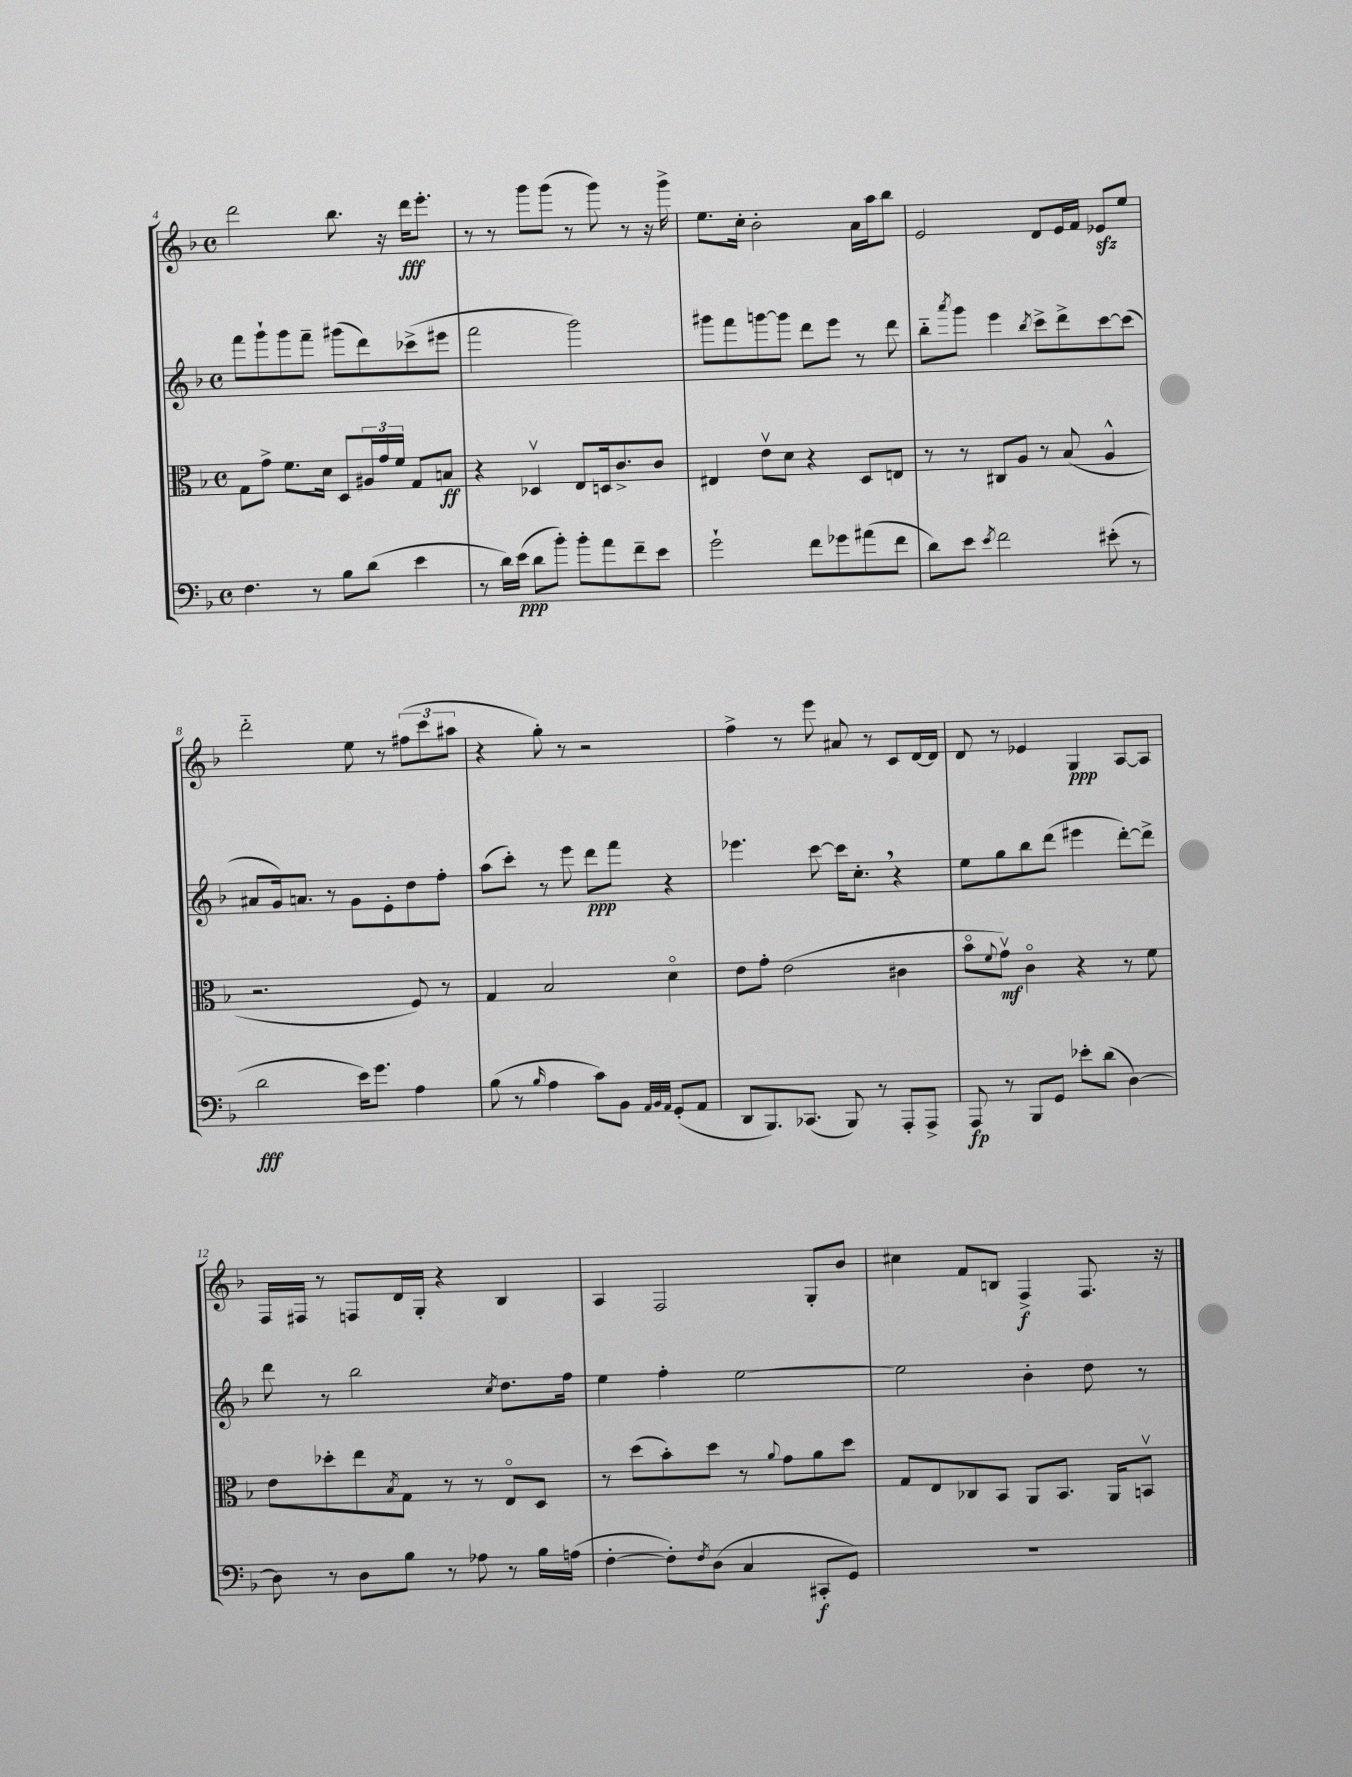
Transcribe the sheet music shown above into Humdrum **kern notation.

**kern	**dynam	**kern	**dynam	**kern	**dynam	**kern	**dynam
*part4	*part4	*part3	*part3	*part2	*part2	*part1	*part1
*staff4	*staff4	*staff3	*staff3	*staff2	*staff2	*staff1	*staff1
*clefF4	*	*clefC3	*	*clefG2	*	*clefG2	*
*k[b-]	*	*k[b-]	*	*k[b-]	*	*k[b-]	*
*M4/4	*	*M4/4	*	*M4/4	*	*M4/4	*
*met(c)	*	*met(c)	*	*met(c)	*	*met(c)	*
=4	=4	=4	=4	=4	=4	=4	=4
4.F\	.	8G\L	.	8fff\L	.	2ddd\	.
.	.	8g^\J	.	8ggg`\	.	.	.
.	.	8.f\L	.	8ggg\	.	.	.
8r	.	.	.	8fff~\J	.	.	.
.	.	16d\Jk	.	.	.	.	.
8B-\L	.	8D/L	.	(8ggg#X\L	.	8.bb-\	.
(8d\J	.	24A#X/L	.	8ddd\)	.	.	.
.	.	24g/	.	.	.	.	.
.	.	.	.	.	.	16r	.
.	.	24f/JJ	.	.	.	.	.
4e\	.	8G/L	.	(8ccc-X^\	.	16ddd\KL	fff
.	.	.	.	.	.	8.eee'\J	.
.	.	8Bn/J	ff	8eee#X\J	.	.	.
=5	=5	=5	=5	=5	=5	=5	=5
8r	.	4r	.	2fff\	.	8r	.
16d\LL)	.	.	.	.	.	8r	.
(16e\JJ	ppp	.	.	.	.	.	.
8d\L	.	4D-Xv/	.	.	.	8ggg\L	.
8b-'\J)	.	.	.	.	.	(8ggg\J	.
8b-'\L	.	8E/L	.	2ggg\)	.	8r	.
8a\	.	16Dn/k	.	.	.	8ggg\)	.
.	.	8.c^/	.	.	.	.	.
8f~\	.	.	.	.	.	8r	.
8e\J	.	8c/J	.	.	.	16r	.
.	.	.	.	.	.	16ggg^\	.
=6	=6	=6	=6	=6	=6	=6	=6
2g`\	.	4E#X/	.	8ggg#X\L	.	8.ee\L	.
.	.	.	.	8fff\	.	.	.
.	.	.	.	.	.	16cc'\Jk	.
.	.	8ev\L	.	[8gggn\	.	2b-'\	.
.	.	8d\J	.	8ggg\J]	.	.	.
8f\L	.	4r	.	8ddd\L	.	.	.
8g-X\	.	.	.	8eee\J	.	.	.
(8a#X\	.	8D/L	.	8r	.	16a\LL	.
.	.	.	.	.	.	16aa\J	.
8f\J	.	8En/J	.	8ddd\	.	8bb-\J	.
=7	=7	=7	=7	=7	=7	=7	=7
8d\L)	.	8r	.	8bb-\L	.	2e/	.
.	.	.	.	8qaaa/	.	.	.
8e\J	.	8r	.	8ggg\J	.	.	.
8qe/	.	.	.	.	.	.	.
2f\	.	8C#X/L	.	4eee\	.	.	.
.	.	8A/J	.	.	.	.	.
.	.	.	.	8qbb-/	.	.	.
.	.	8r	.	8ccc^\L	.	8d/L	.
.	.	(8B-/	.	8ddd^\	.	16e/L	.
.	.	.	.	.	.	16f/JJ	.
(8e#X'\	.	4A^^/	.	[8ccc\	.	8e-Xzz/L	.
8r	.	.	.	(8ccc\J]	.	8ee/J	.
!!LO:LB:g=z
=8	=8	=8	=8	=8	=8	=8	=8
2d\	fff	2.r	.	8a#X/L	.	2ddd\	.
.	.	.	.	16g/k)	.	.	.
.	.	.	.	8.an/J	.	.	.
.	.	.	.	8r	.	.	.
16e\KL)	.	.	.	8g\L	.	8ee\	.
8.g\J	.	.	.	.	.	.	.
.	.	.	.	8e'\	.	8r	.
4A\	.	8F/)	.	8dd\	.	(12ff#X\L	.
.	.	.	.	.	.	12ccc\	.
.	.	8r	.	8ff'\J	.	.	.
.	.	.	.	.	.	12aa#X\J	.
=9	=9	=9	=9	=9	=9	=9	=9
(8B-\	.	4G/	.	(8aa\L	.	4r	.
8r	.	.	.	8ccc'\J)	.	.	.
16qqB-/	.	.	.	.	.	.	.
4A\	.	2B-/	.	8r	.	8gg'\)	.
.	.	.	.	8eee\	.	8r	.
8c\L)	.	.	.	8ddd\L	ppp	2r	.
8BB-\J	.	.	.	8fff\J	.	.	.
32qqAA/LLL	.	.	.	.	.	.	.
32qqBB-/	.	.	.	.	.	.	.
32qqAA/JJJ	.	.	.	.	.	.	.
(8GG'/L	.	4d\	.	4r	.	.	.
8AA/J	.	.	.	.	.	.	.
=10	=10	=10	=10	=10	=10	=10	=10
8DD/L	.	8e\L	.	4.eee-X\	.	4ff^\	.
8.BBB-/)	.	8g'\J	.	.	.	.	.
.	.	(2e\	.	.	.	8r	.
(8.CC-X/J	.	.	.	.	.	.	.
.	.	.	.	[8ccc\	.	8eee\	.
8BBB-/)	.	.	.	16ccc\KL]	.	8a#X/	.
.	.	.	.	8.cc',\J	.	.	.
8r	.	.	.	.	.	8r	.
8AAA'/L	.	4c#X\	.	4r	.	8c/L	.
8AAA^/J	.	.	.	.	.	[16d/L	.
.	.	.	.	.	.	16d/JJ]	.
=11	=11	=11	=11	=11	=11	=11	=11
8AAA/	fp	8b-\L	.	8ee\L	.	8d/	.
.	.	8qqf/	.	.	.	.	.
8r	.	8gv\J)	mf	8gg\	.	8r	.
8BBB-/L	.	4c\	.	8bb-\	.	4e-X/	.
8GG/J	.	.	.	(8ddd\J	.	.	.
8e-X'\L	.	4r	.	4eee#X\	.	4G/	ppp
(8d\J	.	.	.	.	.	.	.
[4D\)	.	8r	.	[8ddd'\L)	.	[8A/L	.
.	.	8f\	.	8ddd^\J]	.	8A/J]	.
!!LO:LB:g=z
=12	=12	=12	=12	=12	=12	=12	=12
8D\]	.	8e\L	.	8ddd\	.	16F/LL	.
.	.	.	.	.	.	16F#X/JJ	.
8r	.	8dd-X'\	.	8r	.	8r	.
8D\L	.	8ee\	.	2bb-\	.	8Fn/L	.
.	.	8qB-/	.	.	.	.	.
8B-\J	.	8G\J	.	.	.	16d/L	.
.	.	.	.	.	.	16G'/JJ	.
8r	.	8r	.	.	.	4r	.
8A-X\	.	8r	.	.	.	.	.
.	.	.	.	8qcc/	.	.	.
8r	.	8E/L	.	8.dd\L	.	4B-/	.
16B-\LL	.	8D/J	.	.	.	.	.
(16An\JJ	.	.	.	16ff\Jk	.	.	.
=13	=13	=13	=13	=13	=13	=13	=13
[4F'\	.	8r	.	4ee\	.	4A/	.
.	.	(8dd\L	.	.	.	.	.
8F'\L])	.	8b-'\)	.	4ff'\	.	2F/	.
8qF/	.	.	.	.	.	.	.
(8D\J	.	8dd\J	.	.	.	.	.
4C/	.	8r	.	[2ee\	.	.	.
.	.	8qqa/	.	.	.	.	.
.	.	8g\L	.	.	.	.	.
8CC#X'/L	f	8a\	.	.	.	8G'/L	.
8GG/J)	.	8dd\J	.	.	.	8b-/J	.
=14	=14	=14	=14	=14	=14	=14	=14
1r	.	8G/L	.	2ee\]	.	4cc#X\	.
.	.	8E/	.	.	.	.	.
.	.	8C-X/	.	.	.	8f/L	.
.	.	8BB-/J	.	.	.	8Bn/J	.
.	.	8AA/L	.	4b-'\	.	4F^/	f
.	.	8.BB-/J	.	.	.	.	.
.	.	.	.	8dd\	.	8.F/	.
.	.	16AA/KL	.	.	.	.	.
.	.	8BBnv/J	.	8r	.	.	.
.	.	.	.	.	.	16r	.
==	==	==	==	==	==	==	==
*-	*-	*-	*-	*-	*-	*-	*-
